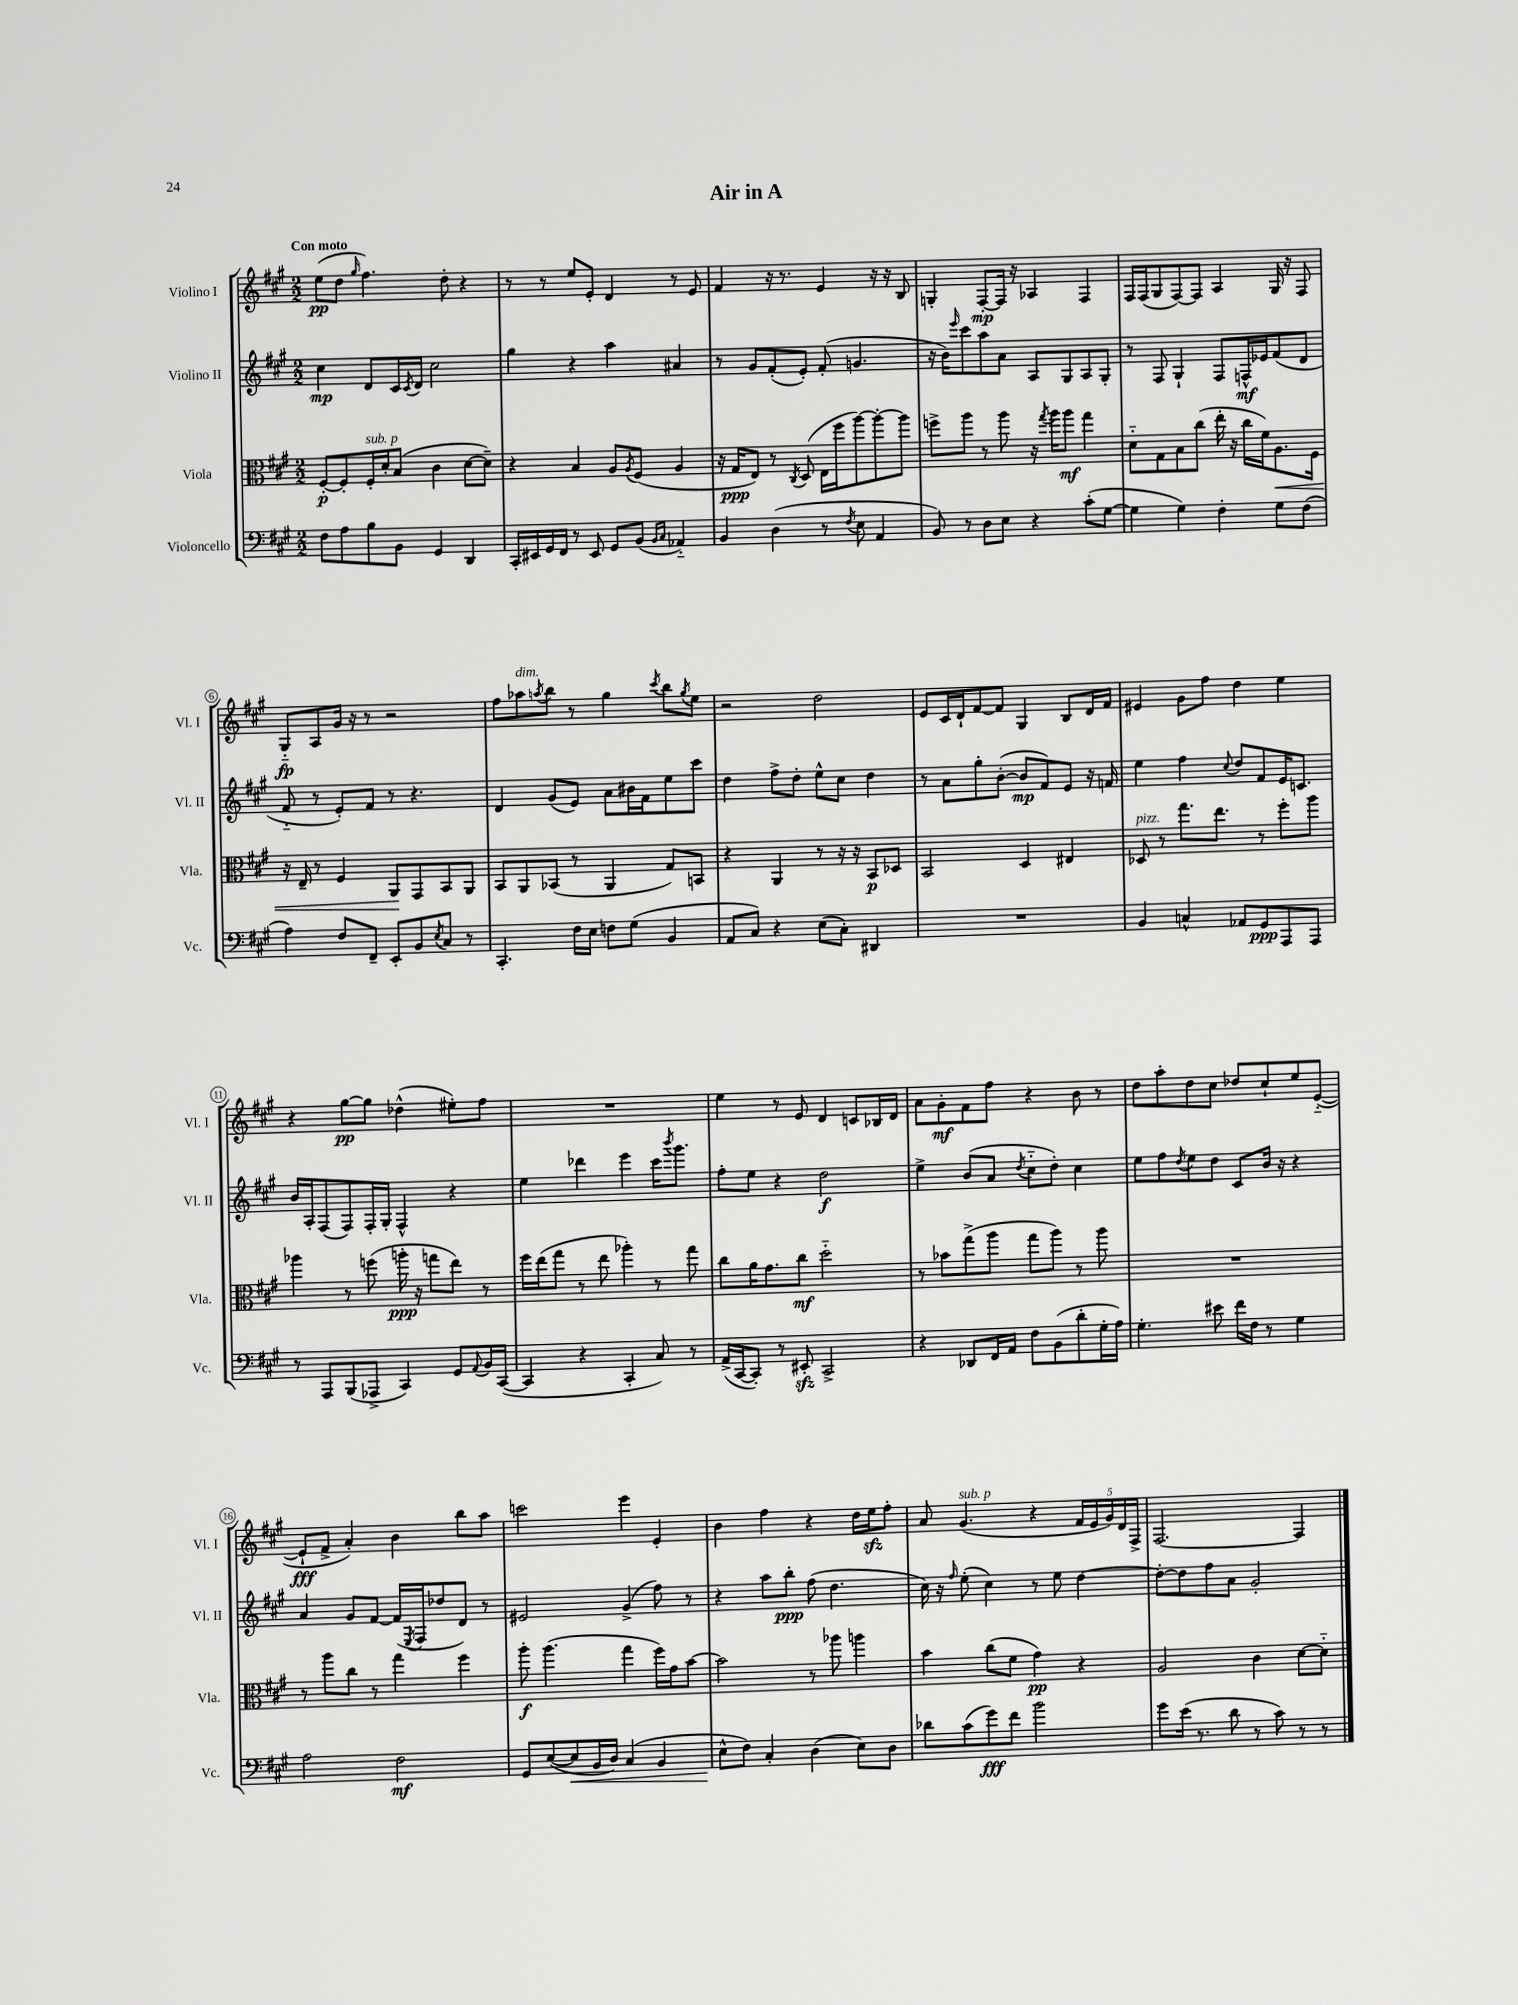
\header { title = "Air in A" }
<<
\new StaffGroup <<
\new Staff = "s0" \with { instrumentName = "Violino I" shortInstrumentName = "Vl. I" } {
    \clef treble \key a \major \numericTimeSignature \time 2/2 \tempo "Con moto"
    e''8\pp( d''8 \grace { gis''16 } fis''4.) d''8-. r4 |
    r8 r8 e''8 e'8-. d'4 r8 e'8 |
    fis'4 r16 r8. e'4 r16 r16 b8 |
    g4-. fis8~-.\mp fis16 r16 aes4 fis4 |
    fis16 fis16( gis8 fis8~) fis8 a4 gis16 r16 fis8 |
    gis8-_\fp a8 gis'16 r16 r8 r2 |
    fis''8 aes''8^\markup { \italic "dim." } \acciaccatura { a''8 } b''8 r8 gis''4 \acciaccatura { cis'''8 } b''8 \acciaccatura { gis''8 } e''8 |
    r2 d''2 |
    e'8 cis'16 d'16-! fis'8~ fis'8 gis4 b8 d'16 fis'16 |
    eis'4 gis'8 fis''8 d''4 e''4 |
    r4 gis''8~\pp gis''8 des''4-^( eis''8-.) fis''8 |
    R1 |
    e''4 r8 e'8 d'4 c'8 bes16 d'16 |
    a'8 gis'8-.\mf fis'8 fis''8 r4 b'8 r8 |
    d''8 a''8-. d''8 cis''8 des''8 cis''8-! e''8 e'8~-_( |
    e'8-!\fff fis'8-> a'4-.) b'4 b''8 a''8 |
    c'''2 e'''4 e'4-. |
    b'4 fis''4 r4 d''16 e''16\sfz fis''8-. |
    a'8 gis'4.^\markup { \italic "sub. p" }( r4 \tuplet 5/4 { fis'16 e'16 gis'16) d'16 fis16-> } |
    fis2.~ fis4 \bar "|." |
}
\new Staff = "s1" \with { instrumentName = "Violino II" shortInstrumentName = "Vl. II" } {
    \clef treble \key a \major \numericTimeSignature \time 2/2
    cis''4\mp d'8 cis'16 \acciaccatura { cis'8 } d'16 cis''2 |
    gis''4 r4 a''4 ais'4 |
    r8 gis'8 fis'8-.( e'8-.) fis'8-.( g'4. |
    r16 b'16) \grace { e'''16 } cis'''8 a''8 a'8 a8 gis8 a8 gis8-. |
    r8 fis8 gis4-! fis8 f16-^\mf ees'16 fis'8( d'8 |
    fis'8-_ r8 e'8-.) fis'8 r8 r4. |
    d'4 gis'8( e'8) a'8 bis'16 fis'16 e''8 cis'''8 |
    d''4 fis''8-> d''8-. e''8-^ cis''8 d''4 |
    r8 a'8 gis''8-. b'8~-.( b'8\mp fis'8) e'8 r16 f'16 |
    e''4 fis''4 \appoggiatura { cis''8 } d''8 fis'8 e'16 c'8. |
    b'16 a16-. fis8( fis8) fis16-. gis16-. fis4-^ r4 |
    e''4 des'''4 e'''4 cis'''16 \acciaccatura { b'''8 } gis'''8. |
    fis''8-. e''8 r4 d''2\f |
    e''4-> b'8( a'8 \acciaccatura { d''8 } cis''8-_ d''8-.) cis''4 |
    e''8 fis''8 \acciaccatura { d''8 } e''8 d''8 cis'8 b'16 r16 r4 |
    a'4 gis'8 fis'8~ fis'16( \acciaccatura { e8 } fis16 des''8 d'8) r8 |
    eis'2 gis'4->( fis''8) r8 |
    r4 a''8 b''8-.\ppp fis''8( d''4. |
    cis''16) r16 \grace { fis''16 } e''8-.( cis''4) r8 e''8 d''4~ |
    d''8~-. d''8 fis''8 a'8 gis'2-. \bar "|." |
}
\new Staff = "s2" \with { instrumentName = "Viola" shortInstrumentName = "Vla." } {
    \clef alto \key a \major \numericTimeSignature \time 2/2
    fis8~-.\p fis8-. fis16-.^\markup { \italic "sub. p" } d'16-. b8( cis'4 d'8~ d'8--) |
    r4 b4 a8 \acciaccatura { a8 } fis8( a4 |
    r16 gis16\ppp e8) r8 \acciaccatura { cis8 } d8( e16 fis''16 a''8~) a''8~-. a''8 |
    f''8-> a''8 r8 a''8 r16 \acciaccatura { gis''8 } a''16 a''8\mf gis''4 |
    d'8-_ gis8 b8 cis''8( e''16-. r16 cis''16 fis'16) a8.\< fis16 |
    r16 e16-- r8 fis4 a,8\! gis,8 b,8 a,8 |
    b,8 a,8 bes,8( r8 a,4 gis8) b,8 |
    r4 a,4 r8 r16 r16 b,8\p des8 |
    b,2 d4 eis4 |
    des8^\markup { \italic "pizz." } r8 gis''8. e''8. r8 fis''8-. a''8 |
    aes''4 r8 f''8( a''16-.\ppp r16 g''8 e''8) r8 |
    fis''16 e''16( gis''8 r8 e''8 aes''4-.) r8 gis''8 |
    cis''8 a'16 gis'8. cis''8\mf d''2-_ |
    r8 bes'8 gis''8->( a''8 gis''8 a''8) r8 a''8 |
    R1 |
    r8 a''8 cis''8 r8 gis''4 fis''4 |
    a''8-.\f a''4.( gis''4 fis''16) gis'16 b'8~ |
    b'2 r8 aes''8 a''4 |
    b'4 cis''8( fis'8 gis'4\pp) r4 |
    a2 cis'4 d'8~ d'8-_ \bar "|." |
}
\new Staff = "s3" \with { instrumentName = "Violoncello" shortInstrumentName = "Vc." } {
    \clef bass \key a \major \numericTimeSignature \time 2/2
    fis8 a8 b8 b,8 gis,4 d,4 |
    cis,16-. eis,16 gis,16 fis,16 r8 eis,8 gis,8 b,8( \grace { b,16 cis16 } aes,4-_) |
    b,4 d4( r8 \acciaccatura { fis8 } e8 a,4 |
    b,8) r8 d8 e8 r4 cis'8-.( gis8~ |
    gis4 gis4) fis4-. gis8 fis8( |
    a4) fis8 fis,8-- e,8-. b,8 \acciaccatura { e8 } cis8 r8 |
    cis,4.-. fis16 e16 f8 gis8( b,4 |
    a,8 cis8) r4 e8( cis8-.) dis,4 |
    R1 |
    b,4 c4-^ aes,8 gis,8\ppp a,,8 a,,8 |
    r8 a,,8 b,,8( aes,,8-> cis,4) gis,8 \appoggiatura { a,8 } b,16 cis,16~( |
    cis,4 r4 cis,4-. cis8) r8 |
    a,16->( cis,16~ cis,8-.) r8 eis,8-.\sfz cis,2-> |
    r4 des,8 fis,16 a,16 fis8 b,8( d'8-. gis16-. a16) |
    gis4.-. eis'8 fis'16 fis16 r8 gis4 |
    a2 fis2\mf |
    gis,8 e8~( e8\< b,16 d16) cis4( b,4 |
    e8-^\! fis8) cis4-. d4( e8) d8 |
    des'8 cis'8( gis'8\fff) fis'8 b'2 |
    gis'8 e'16( r8. d'8 r8 cis'8) r8 r8 \bar "|." |
}
>>
>>
\layout { \context { \Score \override BarNumber.stencil = #(make-stencil-circler 0.1 0.3 ly:text-interface::print) } }
